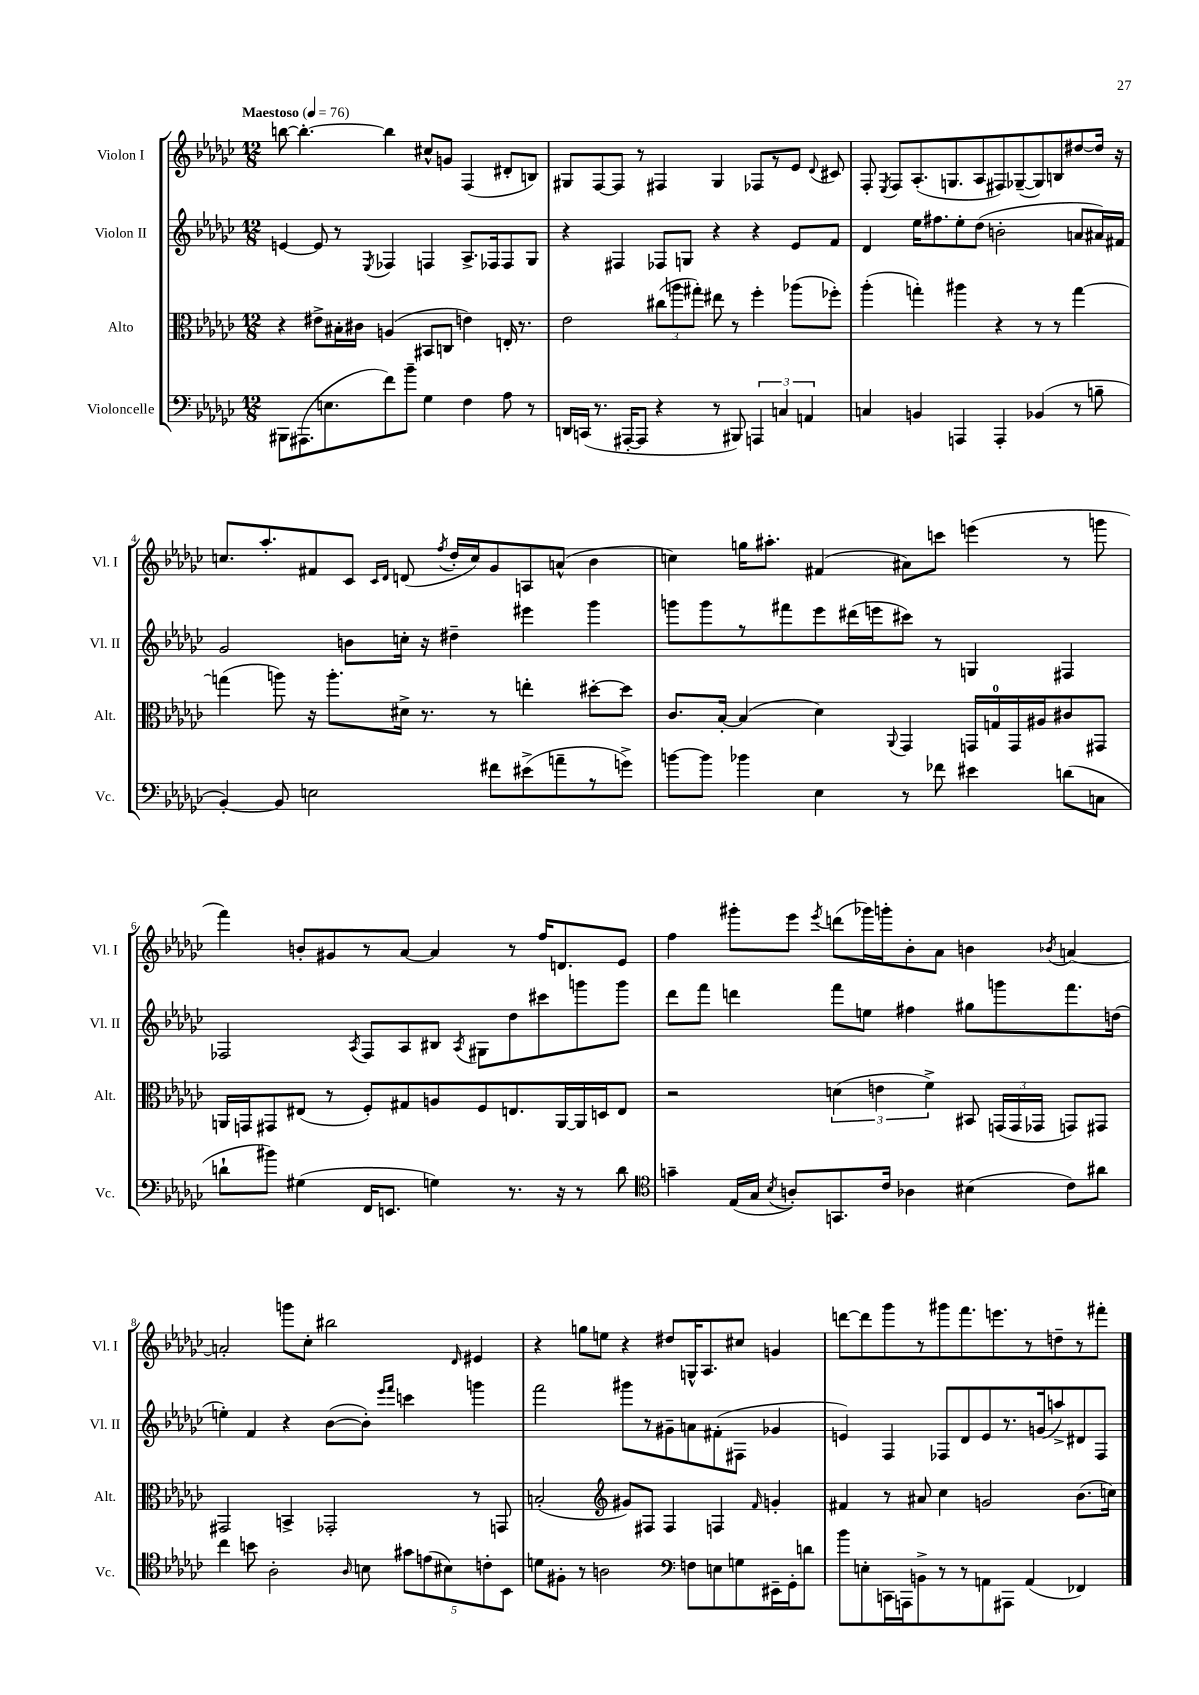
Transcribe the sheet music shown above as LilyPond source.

<<
\new StaffGroup <<
\new Staff = "s0" \with { instrumentName = "Violon I" shortInstrumentName = "Vl. I" } {
    \clef treble \key ges \major \numericTimeSignature \time 12/8 \tempo "Maestoso" 4 = 76
    \autoBeamOff b''8~ b''4.~-. b''4 cis''8[-^ g'8] f4( dis'8[-. b8]) |
    gis8[ f8~ f8] r8 fis4 gis4 fes8[ r8 ees'8] \appoggiatura { des'8 } cis'8 |
    f8-. \acciaccatura { ees8 } f8[ aes8.-.( g8. aes8 fis8) ges8~--( ges8) b8 dis''8~ dis''16] r16 |
    c''8.[ aes''8.-. fis'8 ces'8] \grace { ces'16[ des'16] } d'8( \acciaccatura { f''8 } des''16[-. c''16) ges'8 a8 a'8]-^( bes'4 |
    c''4) g''16[ ais''8.]-. fis'4( ais'8[) c'''8] e'''4( r8 g'''8 |
    f'''4) b'8[-. gis'8 r8 aes'8]~ aes'4 r8 f''16[ d'8. ees'8] |
    f''4 gis'''8[-. ees'''8] \acciaccatura { ees'''8 } d'''8[( ges'''16) g'''16-. bes'8-. aes'8] b'4 \acciaccatura { bes'8 } a'4~ |
    a'2-. g'''8[ ces''8]-. bis''2 \grace { des'16 } eis'4 |
    r4 g''8[ e''8] r4 dis''8[ g16-^ aes8. cis''8] g'4 |
    d'''8[~ d'''8 ges'''8 r8 gis'''8 f'''8. e'''8. r8 d''8-- r8 fis'''8]-. \bar "|." |
}
\new Staff = "s1" \with { instrumentName = "Violon II" shortInstrumentName = "Vl. II" } {
    \clef treble \key ges \major \numericTimeSignature \time 12/8
    \autoBeamOff e'4~ e'8 r8 \acciaccatura { ees8 } fes4 f4 aes8.[-> fes16 fes8 ges8] |
    r4 fis4 fes8[ g8] r4 r4 ees'8[ f'8] |
    des'4 ees''16[ fis''8. ees''8-. des''8]( b'2-. a'8[ ais'16) fis'16] |
    ges'2 b'8[ c''16]-. r16 dis''4-- eis'''4 ges'''4 |
    g'''8[ g'''8 r8 fis'''8 ees'''8 dis'''16( e'''16 cis'''8]) r8 g4 fis4 |
    fes2 \acciaccatura { aes8 } fes8[ aes8 bis8] \acciaccatura { aes8 } gis8[ des''8 cis'''8 g'''8 g'''8] |
    des'''8[ f'''8] d'''4 f'''8[ e''8] fis''4 gis''8[ g'''8 f'''8. d''16]( |
    e''4-.) f'4 r4 bes'8[~( bes'8]-.) \grace { ees'''16[ f'''16] } c'''4 g'''4 |
    f'''2 gis'''8[ r8 gis'8-- a'8 fis'8-.( fis8] ges'4 |
    e'4) f4 fes8[ des'8 e'8 r8. g'16( a''8->) dis'8 fes8] \bar "|." |
}
\new Staff = "s2" \with { instrumentName = "Alto" shortInstrumentName = "Alt." } {
    \clef alto \key ges \major \numericTimeSignature \time 12/8
    \autoBeamOff r4 eis'8[-> bis16-. cis'16] a4( bis,8[ c8] e'4) e16-. r8. |
    ees'2 \tuplet 3/2 { cis''8[( a''8 gis''8]-.) } eis''8 r8 f''4-. aes''8[( fes''8]-.) |
    aes''4-.( g''4-.) ais''4 r4 r8 r8 g''4~ |
    g''4( a''8) r16 a''8.[-. dis'16]-> r8. r8 e''4-. dis''8[~-. dis''8] |
    ces'8.[ bes16]~-. bes4( des'4) \appoggiatura { aes,8 } ges,4 g,16[ g16-0 g,16 ais16 cis'8 gis,8] |
    a,16[ g,16 gis,8 eis8]( r8 f8[-.) gis8 a8 f8 e8. a,16~ a,16 d16 e8] |
    r2 \tuplet 3/2 { d'4( e'4 f'4->) } bis,8 \tuplet 3/2 { g,16[( g,16 ges,16] } g,8[) gis,8] |
    gis,2 b,4-> ges,2-. r8 g,8 |
    b2-.( \clef treble gis'8[) fis8] fis4 f4 \grace { f'16 } g'4-. |
    fis'4 r8 ais'8 ces''4 g'2 bes'8.[( c''16]) \bar "|." |
}
\new Staff = "s3" \with { instrumentName = "Violoncelle" shortInstrumentName = "Vc." } {
    \clef bass \key ges \major \numericTimeSignature \time 12/8
    \autoBeamOff bis,,8[ ais,,8.( e8. f'8) bes'8]-- ges4 f4 aes8 r8 |
    d,16[ c,16]( r8. ais,,16[~-. ais,,8] r4 r8 bis,,8) \tuplet 3/2 { a,,4 c4 a,4 } |
    c4 b,4 a,,4 a,,4-. bes,4( r8 b8-- |
    bes,4~-.) bes,8 e2 fis'8[ eis'8->( a'8-- r8 g'8]->) |
    b'8[~ b'8] bes'4 ees4 r8 fes'8 eis'4 d'8[( c8] |
    d'8[-! bis'8]) gis4( f,16[ e,8.] g4) r8. r16 r8 d'8 |
    \clef tenor g'4-- ees16[( ges16] \acciaccatura { bes8 } a8[-.) g,8. ces'16] aes4 bis4( ces'8[) ais'8] |
    ces''4 b'8 aes2-. \grace { aes16 } b8 \tuplet 5/4 { gis'8[ e'8( bis8) c'8-. bes,8] } |
    d'8[ fis8]-. r8 a2 \clef bass f8[ e8 g8 eis,16-- ges,16-. d'8] |
    bes'8[ e8-. c,16 a,,16 b,8-> r8 r8 a,8 ais,,8] a,4( fes,4) \bar "|." |
}
>>
>>
